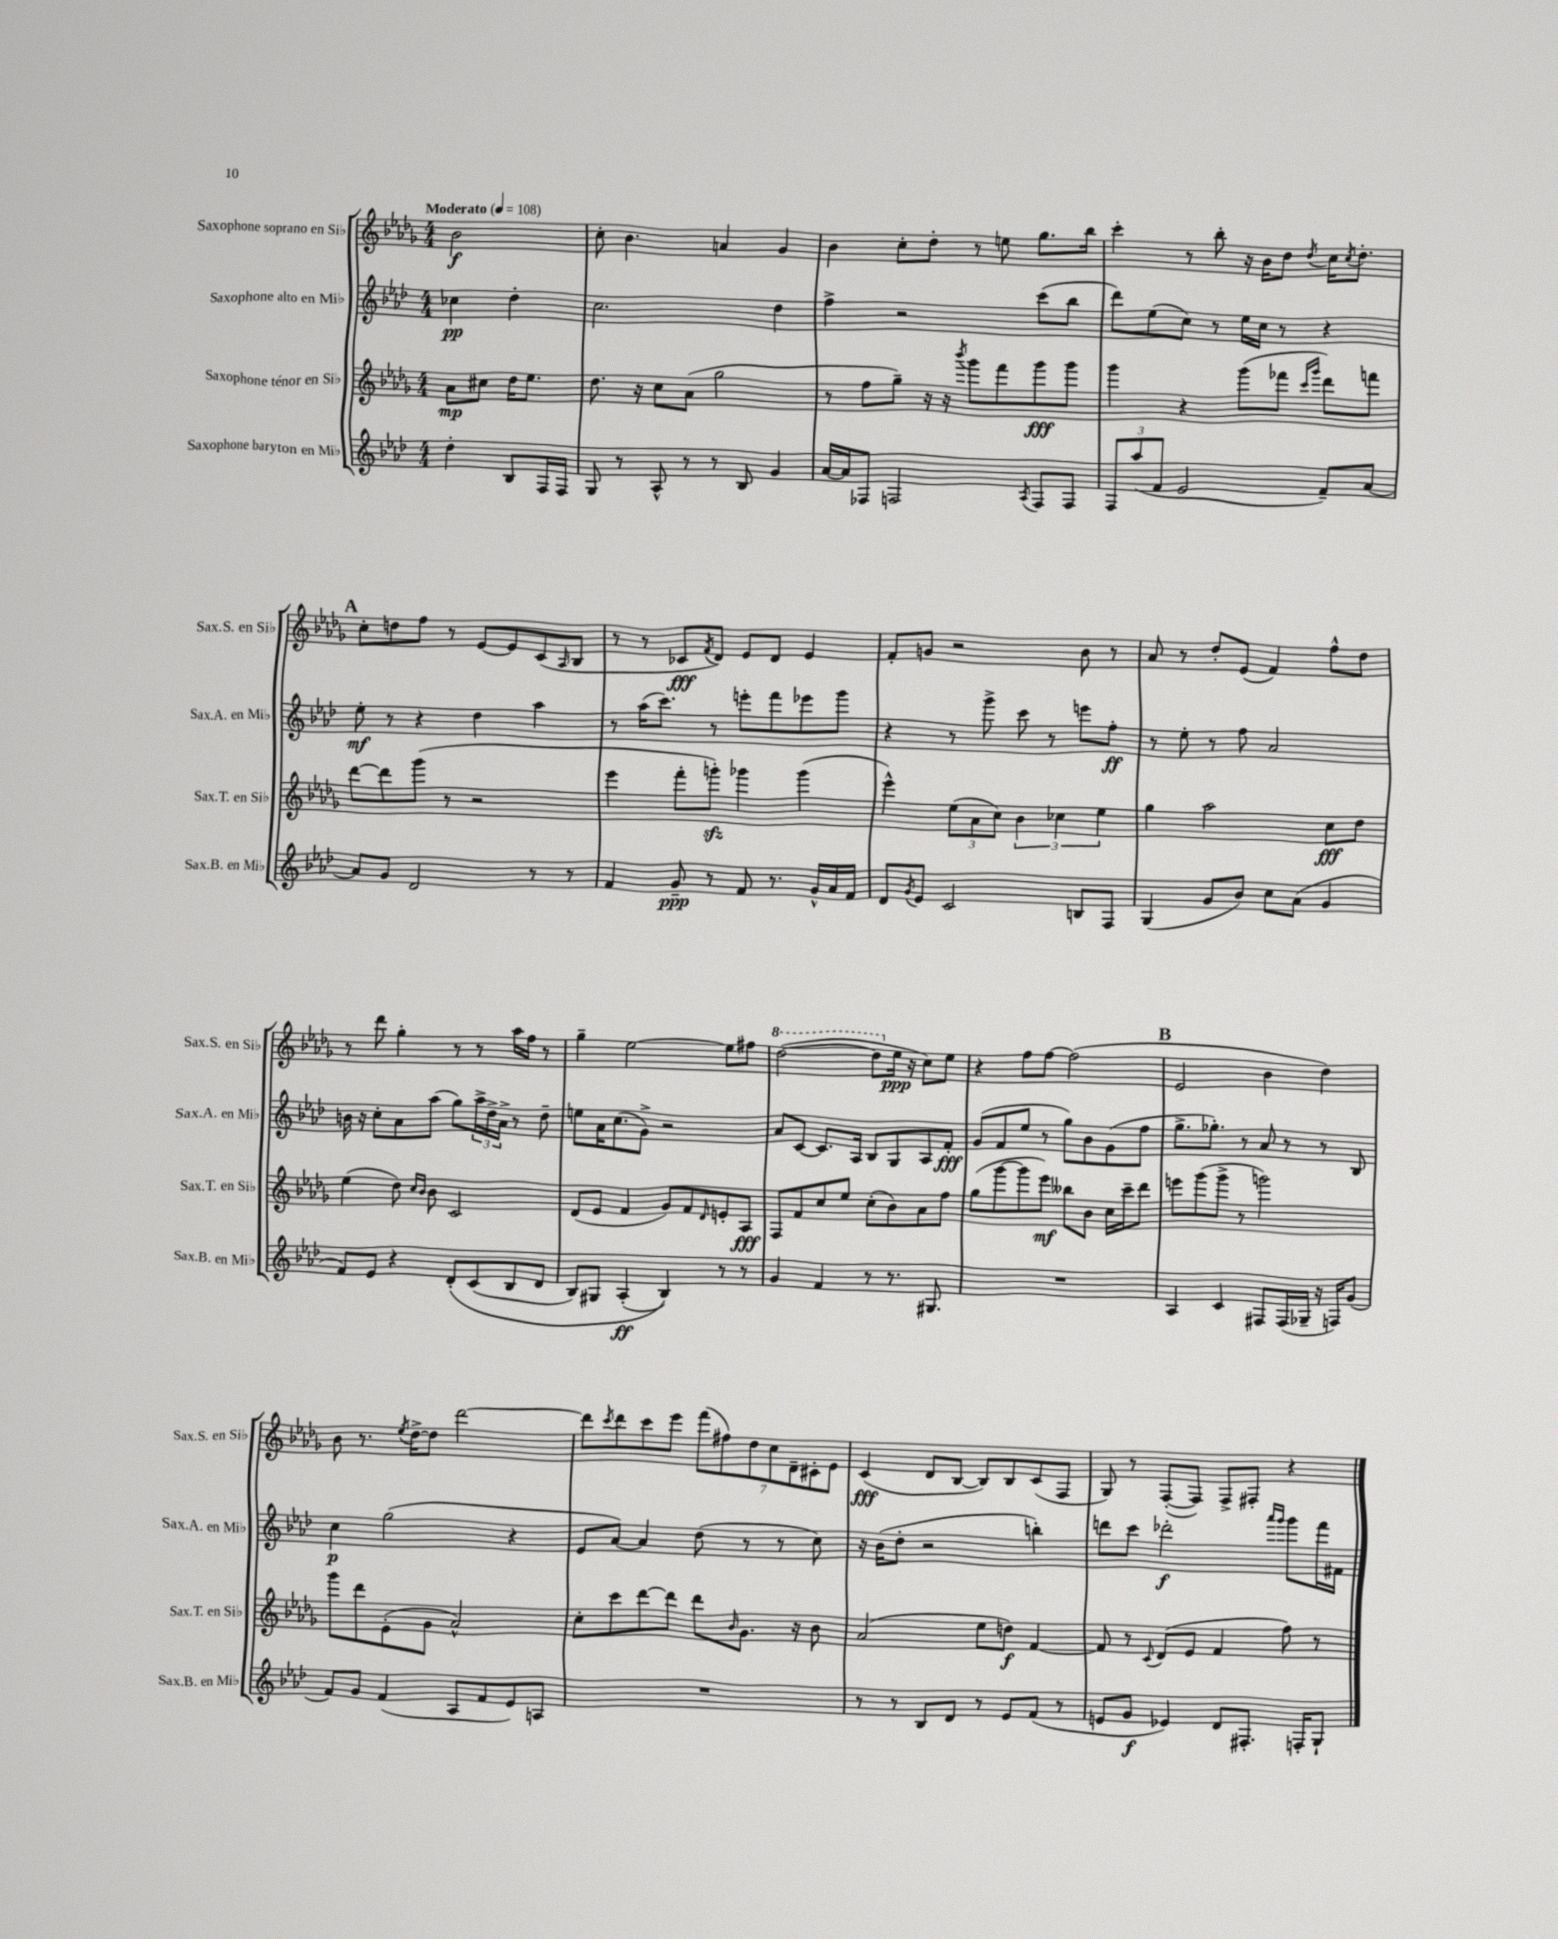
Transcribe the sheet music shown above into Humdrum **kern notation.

**kern	**kern	**kern	**kern
*staff4	*staff3	*staff2	*staff1
*clefG2	*clefG2	*clefG2	*clefG2
*k[b-e-a-d-]	*k[b-e-a-d-g-]	*k[b-e-a-d-]	*k[b-e-a-d-g-]
*M4/4	*M4/4	*M4/4	*M4/4
*MM108	*MM108	*MM108	*MM108
4dd-'\	8a-\L	4cc-\	2b-\
.	8cc#\J	.	.
8B-/L	16dd-\LK	4dd-'\	.
.	8.ee-\J	.	.
16F/L	.	.	.
16F/JJ	.	.	.
=	=	=	=
8G/	8.dd-\	2.cc\	8cc'\
8r	.	.	4.b-\
.	16r	.	.
8A-^^/	8cc\L	.	.
8r	(8a-\J	.	.
8r	2gg-\	.	4a/
8B-/	.	.	.
4g/	.	4dd-\	4g-/
=	=	=	=
[16a-/LL	8r	4ff^\	4b-\
16a-/]J	.	.	.
8F-/J	8ff\L	.	.
2F/	8gg-~\J)	2r	8cc'\L
.	16r	.	8dd-'\J
.	16r	.	.
.	8qbbb-/	.	.
.	8ggg-\L	.	8r
.	8fff\	.	8ee\
8qA-/	.	.	.
8F/L	8ggg-\	(8ccc\L	8.gg-\L
8F/J	8ggg-\J	8bb-\J	.
.	.	.	16bb-\Jk
=	=	=	=
12F/L	4ggg-\	8ddd-\L)	4ccc'\
(12aa-/	.	.	.
.	.	(8ee-\	.
12f/J	.	.	.
2e-/	4r	8cc\J)	8r
.	.	8r	8bb-'\
.	(8ggg-\L	16ee-\LL	16r
.	.	16cc\JJ	16b-\LK
.	8fff-\J	8r	8dd-\J
.	16qqccc/LL	.	.
.	16qqggg-/JJ	.	8qdd-/
8f~/L)	8ddd-\L)	4r	16cc\LK
.	.	.	8qcc/
.	.	.	8.dd-'\J
[8a-/J	8fff\J	.	.
=	=	=	=
8a-/]L	[8ddd-\L	8ee-'\	8cc'\L
8g/J	8ddd-\]	8r	8dd\
2d-/	(8ggg-\J	4r	8ff\J
.	8r	.	8r
.	2r	4dd-\	[8e-/L
.	.	.	8e-/]
8r	.	4aa-\	(8c/
.	.	.	16qqA-/
8r	.	.	8B-/J
=	=	=	=
4f/	4eee-\	8r	8r
.	.	(16aa-\LK	8r
.	.	8.ccc\J)	.
8g~/	8fff'\L	.	8c-/L
.	.	.	8qf/
8r	8ggg'\J)	8r	8d-/J)
8f/	4ggg-\	8eee'\L	8e-/L
8.r	.	8fff\	8d-/J
.	(4ggg-\	8eee-\	4e-/
16g^^/LL	.	.	.
16a-/	.	8ggg\J	.
16f/JJ	.	.	.
=	=	=	=
8d-/L	4eee-^^\)	4r	8f'/L
8qg/	.	.	.
8e-/J	.	.	8g/J
2c/	(12ee-\L	8r	2r
.	12a-\	.	.
.	.	8ggg^\	.
.	12cc\J)	.	.
.	6b-\	8ccc\	.
.	.	8r	.
.	6cc-\	.	.
8B/L	.	8eee\L	8b-\
.	6ee-\	.	.
8F/J	.	8ff'\J	8r
=	=	=	=
(4G/	4gg-\	8r	8a-/
.	.	8ee-'\	8r
8g/L	2aa-\	8r	8dd-'/L
8b-/J)	.	8ff\	(8e-/J
8cc\L	.	2a-/	4f/)
(8a-\J	.	.	.
4g/	8cc\L	.	8ff^^\L
.	8dd-\J	.	8dd-\J
=	=	=	=
8f/L)	(4ee-\	16b\	8r
.	.	16r	.
8e-/J	.	8cc'\L	8ddd-\
4r	8dd-\)	8a-\	4gg-'\
.	16qqcc/LL	.	.
.	16qqb-/JJ	.	.
.	8b-\	(8aa-\J	.
&(8d-'/L	2c/	8gg\L)	8r
(8c/	.	24aa-^\L	8r
.	.	24dd-^\	.
.	.	24a-^\JJ	.
8B-/	.	8r	16aa-\LL
.	.	.	16ff\JJ
8d-/J	.	8dd-~\	8r
=	=	=	=
8B-/L)	(8d-/L	8ee\L	4gg-~\
8G#/J	8e-/J	16a-\K	.
.	.	(8.cc\	.
(4A-'/	4f/	.	[2ee-\
.	.	8g^\J)	.
4B-/)&)	8g-/L)	2r	.
.	8f/	.	.
.	16qqd-/	.	.
8r	8e'/	.	8ee-\]L
8r	8A-/J	.	8ff#\J
=	=	=	=
4g/	8F/L	8a-/L	([2ddd-\
.	8f/	[8c/J	.
4f/	8cc/	8.c/]L	.
.	8ee-/J	.	.
.	.	16A-/Jk	.
8r	(8cc'\L	8B-/L	8ddd-\]L
8.r	8b-\)	8G/	16ee-\Jk
.	.	.	16r
.	8a-\	8A-/	8cc\L)
8.G#/	.	.	.
.	8ff\J	8f'/J	8ee-\J
=	=	=	=
1r	(8gg-\L	(8g/L	4r
.	[8ggg-\	8f/	.
.	8ggg-\]	8ee-/J	8ff\L
.	8eee-\J)	8r	[8ff\J
.	8bb--\L	8gg\L)	(2ff\]
.	8b-\J	8b-\	.
.	16cc\LL	(8g\	.
.	16ccc~\J	.	.
.	8ddd-\J	8ff\J	.
=	=	=	=
4A-/	8eee\L	8.gg^\L	2e-/
.	(8ggg-\	.	.
.	.	8.gg-'\J)	.
4c/	8ggg-^\J	.	.
.	8r	8r	.
8F#/L	2ggg\)	8a-/	4b-\
(16F#/L	.	8r	.
16G-~/JJ	.	.	.
16r	.	8r	4dd-\)
16F/LK)	.	.	.
(8g/J	.	8B-/	.
=	=	=	=
8f/L)	8ggg-\L	4cc\	8b-\
8g/J	8ddd-\	.	8.r
(4f/	(8e-'\	(2gg\	.
.	.	.	8qee-/
.	.	.	[16dd-^\LK
.	8g-\J	.	8dd-\]J
8A-/L	2a-^^/)	.	[2ddd-\
8f/	.	.	.
8e-/)	.	4r	.
8A/J	.	.	.
=	=	=	=
1r	8cc'\L	8e-/L	8ddd-\]L
.	.	.	8qccc/
.	8ccc\	[8a-/J)	8ddd-\
.	[8ddd-\	4a-/]	8ccc\
.	8ddd-\]J	.	8eee-\J
.	8ddd-\L	(8dd-\	(14fff\L
.	.	.	14ff#\)
.	16qqb-/	.	.
.	8.g-\J	8r	.
.	.	.	14dd-\
.	.	.	14cc\
.	.	8r	.
.	.	.	14d-~\
.	16r	.	.
.	.	.	14c#'\
.	8b-\	8cc\)	.
.	.	.	14e-\J
=	=	=	=
8r	(2a-/	16r	(4c/
.	.	(16b-\LK	.
8r	.	8dd-'\J	.
8B-/L	.	2r	8d-/L
8d-/J	.	.	[8B-/J
8r	8ee-\L	.	8B-/]L)
8e-/L	8dd\J)	.	8B-/
(8f/J	[4f/	4bb'\)	(8c/
8r	.	.	8F/J
=	=	=	=
8e/L	8f/]	8ddd\L	8G-/)
8g/J	8r	8ccc\J	8r
.	8qqc/	.	.
4e-/)	(8d-/L	2ddd-'\	([8F'/L
.	8e-/J	.	8F/]J)
8d-/L	4f/	.	8F^/L
8.F#'/J	.	.	8F#'/J
.	.	16qqaaa-/LL	.
.	.	16qqggg/JJ	.
.	8ff\)	8ggg\L	4r
16F'/LK	.	.	.
8G`/J	8r	16fff\L	.
.	.	16f#\JJ	.
==	==	==	==
*-	*-	*-	*-
